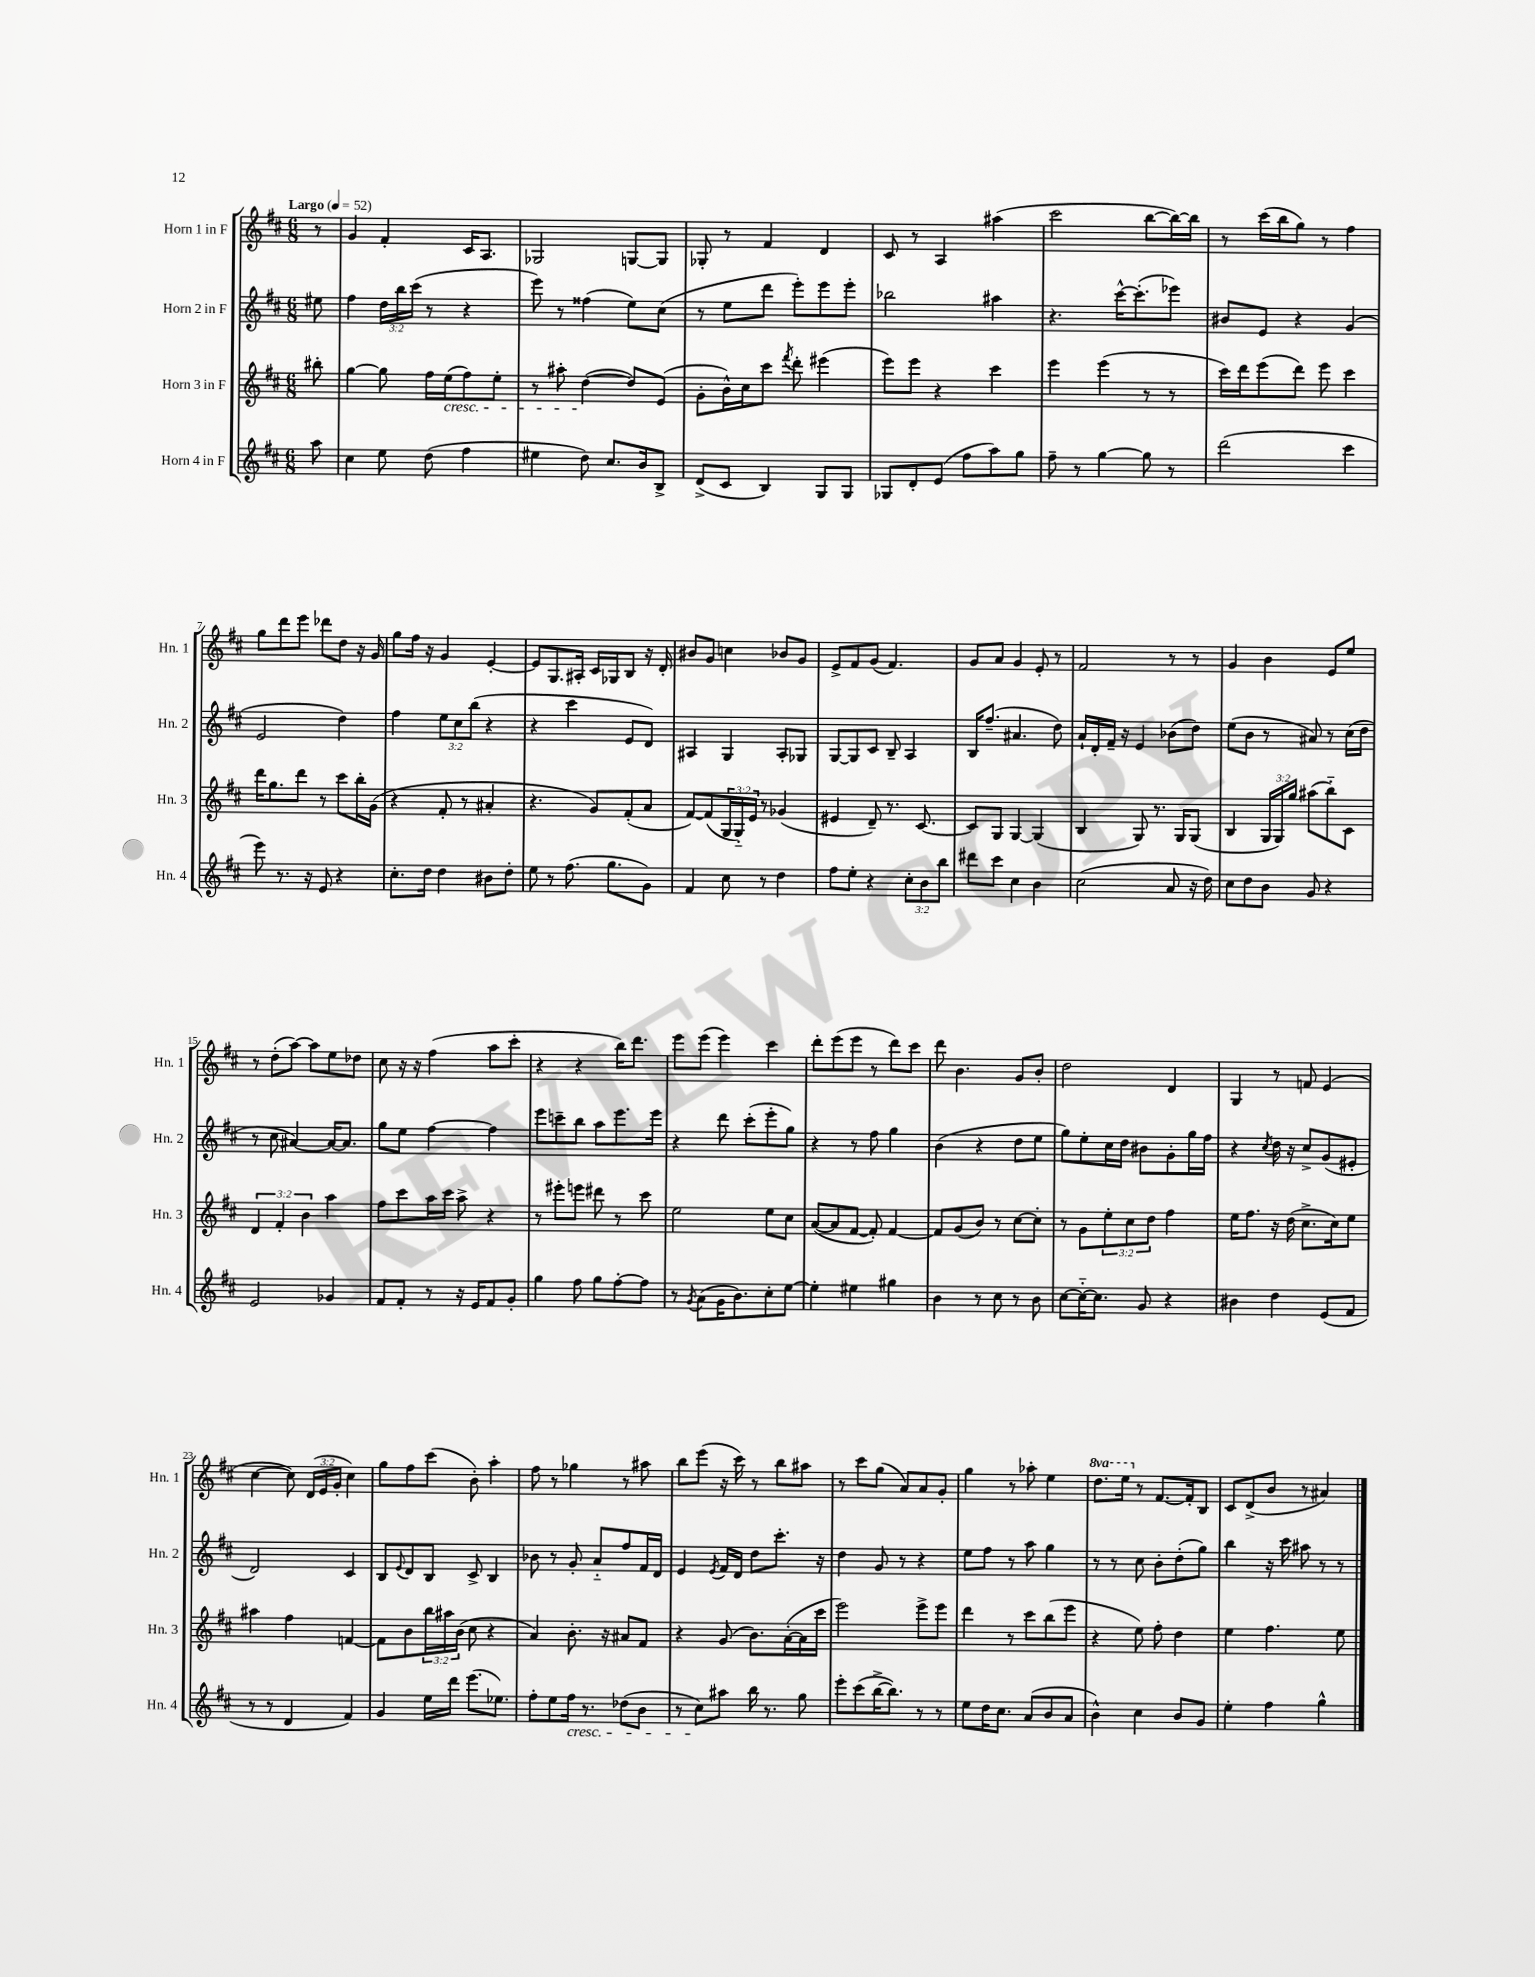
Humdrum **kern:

**kern	**kern	**kern	**kern
*staff4	*staff3	*staff2	*staff1
*clefG2	*clefG2	*clefG2	*clefG2
*k[f#c#]	*k[f#c#]	*k[f#c#]	*k[f#c#]
*M6/8	*M6/8	*M6/8	*M6/8
*MM52	*MM52	*MM52	*MM52
8aa\	8bb#'\	8ee#\	8r
=	=	=	=
4cc#\	[4gg\	4ff#\	4g/
8ee\	8gg\]	24dd\LL	4f#'/
.	.	24bb\	.
.	.	(24ccc#\JJ	.
(8dd\	16ff#\LL	8r	.
.	(16ee\J	.	.
4ff#\	8ff#\)	4r	16c#/LK
.	.	.	8.A/J
.	8ee'\J	.	.
=	=	=	=
4ee#\	8r	8eee\)	2G-/
.	8aa#'\	8r	.
8dd\)	([4dd\	(4ff##\	.
8.cc#/L	.	.	.
.	8dd/]L)	8ee\L)	[8G/L
16b/k	.	.	.
8B^/J	(8e/J	(8cc#\J	8G/]J
=	=	=	=
(8d^/L	8g'\L	8r	8G-'/
8c#/J	16b^^\L)	8ee\L	8r
.	16cc#\J	.	.
4B/)	8ccc#\J	8ddd\J	4f#/
.	8qfff#/	.	.
.	8ddd'\	8eee'\L)	.
8G/L	(4eee#\	8eee\	4d/
8G/J	.	8eee'\J	.
=	=	=	=
8G-/L	8eee\L)	2bb-\	8c#/
8d'/	8eee\J	.	8r
(8e/J	4r	.	4A/
8ff#\L	.	.	.
8aa\)	4ccc#\	4aa#\	(4aa#\
8gg\J	.	.	.
=	=	=	=
8ff#~\	4eee\	4.r	2ccc#\
8r	.	.	.
[4gg\	(4eee\	.	.
.	.	[16ccc#^^\LK	.
.	.	(8.ccc#'\]	.
8gg\]	8r	.	[8bb\L
8r	8r	8eee-\J)	16bb\_L)
.	.	.	16bb\]JJ
=	=	=	=
(2ddd\	16ccc#\LL)	8b#/L	8r
.	16ddd\J	.	.
.	(8eee\	8e/J	(16ccc#\LL
.	.	.	16bb\J
.	8ddd\J)	4r	8gg\J)
.	8eee\	.	8r
4ccc#\	4ccc#\	(4g/	4ff#\
=	=	=	=
8eee\)	16ddd\LK	2e/	8gg\L
.	8.gg\	.	.
8.r	.	.	8ddd\
.	8ddd\J	.	8eee\J
16r	.	.	.
8e/	8r	.	8ddd-\L
4r	8ccc#\L	4dd\)	8dd\J
.	16bb'\L	.	16r
.	(16g\JJ	.	16g/
=	=	=	=
8.cc#'\L	4r	4ff#\	8gg\L
.	.	.	16ff#\Jk
16dd\Jk	.	.	16r
4dd\	8f#'/	12ee\L	4g/
.	.	12cc#\	.
.	8r	.	.
.	.	(12bb\J	.
8b#\L	4a#'/	4r	[4e'/
8dd'\J	.	.	.
=	=	=	=
8ee\	4.r	4r	8e/]L
8r	.	.	8.G/
(8.ff#\	.	4ccc#\	.
.	.	.	16A#'/Jk
.	8g/L)	.	16c#/LL
8.gg\L	.	.	16G-/J
.	(8f#'/	8e/L	8B/J
8g\J)	8a/J	8d/J)	16r
.	.	.	16d'/
=	=	=	=
4f#/	[8f#/L)	4A#/	8b#/L
.	(8f#/]	.	8g/J
8cc#\	24G/L	4G/	4cc\
.	24G'~/)	.	.
.	24e/JJ	.	.
8r	8r	.	.
4dd\	(4g-/	8A#'/L	8b-/L
.	.	8G-/J	8g/J
=	=	=	=
8ff#\L	4e#/	[8G/L	8e^/L
8ee'\J	.	8G/]	8f#/
4r	8d~/)	8c#/J	(8g/J
.	8.r	8B~/	4.f#/)
12cc#'\L	.	4A/	.
.	[8.c#/	.	.
12b\	.	.	.
12bb\J	.	.	.
=	=	=	=
8ddd#\L	8c#/]L	16B/LK	8g/L
.	.	(8.ff#~/J	.
8ccc#\J	8G/J	.	8a/J
4cc#\	[4G/	4.a#/	4g/
4b\	(4G/]	.	8e'/
.	.	8dd\)	8r
=	=	=	=
(2cc#\	4B/	16a`/LL	2f#/
.	.	16d'/	.
.	.	16f#~/JJ	.
.	.	16r	.
.	8G/)	4e/	.
.	8.r	.	.
8a/	.	(8b-\L	8r
.	16G/LK	.	.
16r	(8G/J	8dd\J)	8r
16dd\)	.	.	.
=	=	=	=
8cc#\L	4B/	(8ee\L	4g/
8dd\	.	8b\J	.
8b\J	24G/LL	8r	4b\
.	24G/)	.	.
.	24gg/JJ	.	.
8g/	(8aa#\L	8a#/)	.
4r	8bb'~\)	8r	8e/L
.	8c#\J	(16cc#\LL	8ee/J
.	.	16dd\JJ	.
=	=	=	=
2e/	6d/	8r	8r
.	.	8cc#\	(8dd'\L
.	6f#'/	.	.
.	.	[4a#/)	[8aa\J)
.	6b\	.	.
.	.	.	8aa\]L
4g-/	4aa\	16a#/_LK	8ee\
.	.	8.a#/]J	.
.	.	.	8dd-\J
=	=	=	=
8f#/L	8ff#\L	8gg\L	8cc#\
8f#'/J	8ccc#\	8ee\J	16r
.	.	.	16r
8r	16aa\L	[4ff#\	(4ff#\
.	16ccc#\JJ	.	.
16r	8aa^\	.	.
16e/LK	.	.	.
8f#/	4r	4ff#\]	8aa\L
8g'/J	.	.	8ccc#'\J
=	=	=	=
4gg\	8r	8eee\L	4r
.	8eee#'\L	8ccc~\	.
8ff#\	8eee\J	8bb\J	4r
8gg\L	8ddd#\	8aa\L	.
[8ff#'\	8r	8.eee\	16bb\LK)
.	.	.	8.ddd\J
8ff#\]J	8ccc#\	.	.
.	.	16eee\Jk	.
=	=	=	=
8r	2ee\	4r	8eee\L
8qg/	.	.	.
(8a\L	.	.	(8eee\J
16g\K	.	8ddd\	4eee\)
8.b\)	.	.	.
.	.	(8ccc#'\L	.
8cc#'\	8ee\L	8eee'\	4ccc#\
[8ee\J	8cc#\J	8gg\J)	.
=	=	=	=
4ee'\]	([8a/L	4r	8ddd'\L
.	8a/]	.	(8eee\
4ee#\	[8f#/J	8r	8eee\J
.	8f#'/])	8ff#\	8r
4gg#\	[4f#/	4gg\	8ddd\L)
.	.	.	8ccc#\J
=	=	=	=
4b\	8f#/]L	(4b\	8ddd\
.	(8g/	.	4.b\
8r	8b/J)	4r	.
8cc#\	8r	.	.
8r	[8cc#\L	8dd\L	8g/L
8b\	8cc#'\]J	8ee\J	8b'/J
=	=	=	=
[8cc#\L	8r	8gg\L)	2dd\
16cc#'~\_K	8g\L	8ee'\	.
8.cc#\]J	.	.	.
.	12ee'\	16cc#\L	.
.	.	16dd\JJ	.
.	12cc#\	.	.
8g/	.	8b#\L	.
.	12dd\J	.	.
4r	4ff#\	8g'\	4d/
.	.	16gg\L	.
.	.	16ff#\JJ	.
=	=	=	=
4b#\	16ee\LK	4r	4G/
.	8.ff#\J	.	.
.	.	8qcc#/	.
4dd\	16r	16dd\	8r
.	(16dd\	16r	.
.	8.cc#^\L	8cc#^/L	8f/
(8e/L	.	(8g/	(4e/
.	16cc#\k)	.	.
8f#/J	8ee\J	8e#'/J	.
=	=	=	=
8r	4aa#\	2d/)	[4cc#\
8r	.	.	.
4d/	4ff#\	.	8cc#\])
.	.	.	(24d/LL
.	.	.	24e/
.	.	.	24g'/JJ
4f#/)	[4f/	4c#/	4cc#\)
=	=	=	=
4g/	8f\]L	8B/L	8gg\L
.	.	8qqe/	.
.	8b\	8d/	8ff#\
16ee\LL	24bb\L	8B/J	(8ccc#\J
.	24aa#\	.	.
16ddd\JJ	.	.	.
.	(24b\JJ	.	.
(8.eee\L	8cc#\	8c#^/	8b'\)
.	4r	4B/	4aa'\
8.ee-\J)	.	.	.
=	=	=	=
8ff#'\L	4a/)	8b-\	8ff#\
8ee\	.	8r	8r
16ff#\Jk	8.b'\	8g'/	4gg-\
8.r	.	.	.
.	.	8a'~/L	.
.	16r	.	.
(8dd-\L	8a#/L	8ff#/	8r
8b\J	8f#/J	16f#/L	8aa#\
.	.	16d/JJ	.
=	=	=	=
8r	4r	4e/	8bb\L
8cc#\L)	.	.	(8eee\J
.	.	8qe/	.
8aa#\J	(8g/	16f#/LL	16r
.	.	16d/JJ	16ccc#\)
16bb\	8.b\L)	8dd\L	8r
8.r	.	.	.
.	.	8.ccc#'\J	8bb\L
.	([16a'\L	.	.
8gg\	16a\]	.	8aa#\J
.	16ccc#\JJ	16r	.
=	=	=	=
8eee'\L	2eee\)	4dd\	8r
(8ccc#\	.	.	8ccc#\L
[16bb^\K	.	8g/	(8gg\J
8.bb\]J)	.	.	.
.	.	8r	8a/L)
8r	8eee^\L	4r	8a/
8r	8eee\J	.	8g'/J
=	=	=	=
8ee\L	4ddd\	8ee\L	4gg\
16dd\K	.	8ff#\J	.
8.cc#\J	.	.	.
.	8r	8r	8r
(8a/L	8ccc#\L	8aa\	8aa-'\
8b/	(8bb\	4gg\	4ee\
8a/J	8eee\J	.	.
=	=	=	=
4b^^\)	4r	8r	8.ddd\L
.	.	8r	.
.	.	.	16eee\Jk
4cc#\	8ee\)	8cc#\	8r
.	8ff#'\	8b'\L	[8.f#/L
8b/L	4dd\	(8dd'\	.
.	.	.	16f#'/]k
8g/J	.	8gg\J)	8B/J
=	=	=	=
4ee'\	4ee\	4bb\	8c#/L
.	.	.	(8d^/
4ff#\	4.ff#\	16r	8b/J
.	.	16ccc#\	.
.	.	8aa#\	8r
4gg^^\	.	8r	4a#/)
.	8ee\	8r	.
==	==	==	==
*-	*-	*-	*-
